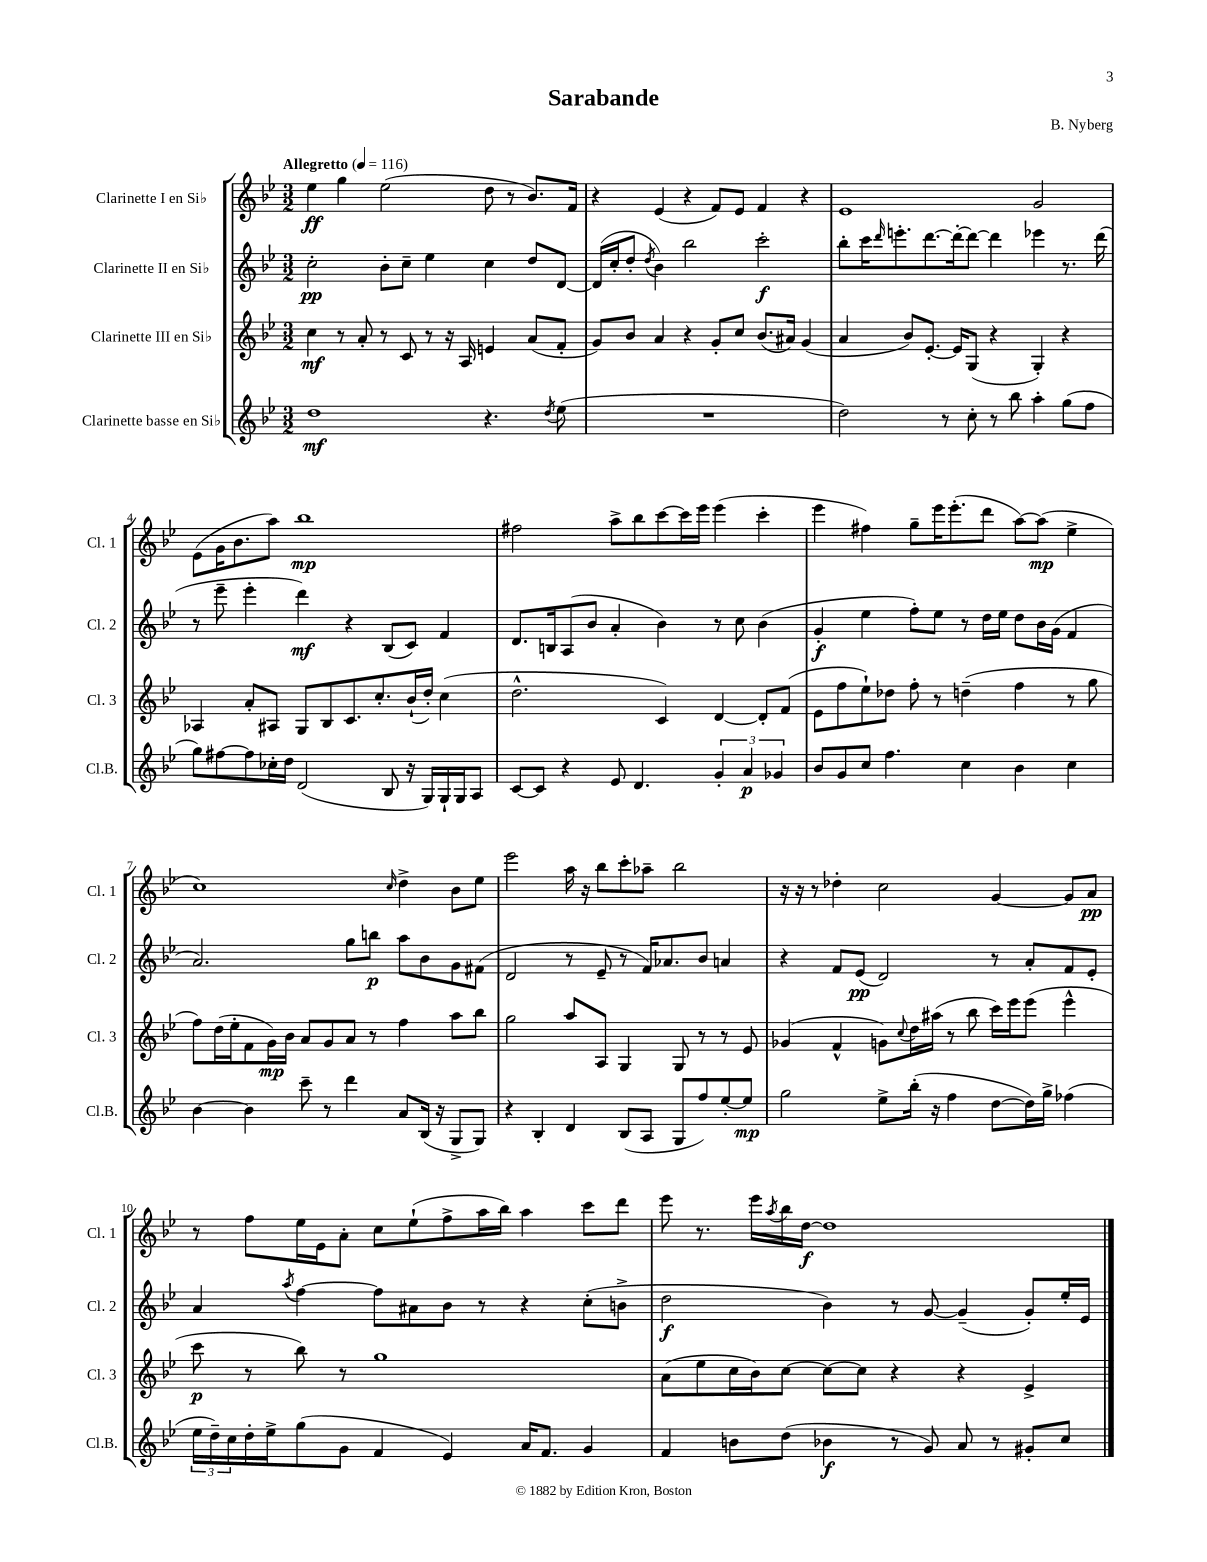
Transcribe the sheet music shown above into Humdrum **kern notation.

**kern	**kern	**kern	**kern
*staff4	*staff3	*staff2	*staff1
*clefG2	*clefG2	*clefG2	*clefG2
*k[b-e-]	*k[b-e-]	*k[b-e-]	*k[b-e-]
*M3/2	*M3/2	*M3/2	*M3/2
*MM116	*MM116	*MM116	*MM116
1dd	4cc	2cc'	4ee-
.	8r	.	4gg
.	8a'	.	.
.	8r	8b-'	(2ee-
.	8c	8cc~	.
.	8r	4ee-	.
.	16r	.	.
.	16A	.	.
4.r	4e	4cc	8dd
.	.	.	8r
.	(8a	8dd	8.b-)
8qdd	.	.	.
(8ee-	8f'	[8d	.
.	.	.	16f
=	=	=	=
1.r	8g)	(16d]	4r
.	.	16cc'	.
.	8b-	8dd'	.
.	.	8qdd	.
.	4a	4b-)	(4e-
.	4r	2bb-	4r
.	8g'	.	8f)
.	8cc	.	8e-
.	(8.b-	2ccc'	4f
.	16a#)	.	.
.	(4g	.	4r
=	=	=	=
2dd)	4a	8bb-'	1e-
.	.	16ccc	.
.	.	16qqddd	.
.	.	8.eee'	.
.	8b-)	.	.
.	[8.e-'	[8.ddd	.
8r	.	.	.
.	16e-]	16ddd'_	.
8cc'	(8G	8ddd_	.
8r	4r	4ddd]	.
8bb-	.	.	.
4aa'	4G')	4eee-	2g
(8gg	4r	8.r	.
8ff	.	.	.
.	.	(16ddd	.
=	=	=	=
8gg)	4A-	8r	(8e-
[8ff#	.	8eee-~	16g
.	.	.	8.b-
8ff#]	8a'	4eee-'	.
16cc-'	8A#	.	8aa)
16dd	.	.	.
(2d	8G	4ddd)	1bb-
.	8B-	.	.
.	8.c	4r	.
.	8.cc'	.	.
8B-	.	(8B-	.
16r	(16b-`	8c)	.
16G)	16dd')	.	.
16G`	(4cc	4f	.
16G	.	.	.
8A	.	.	.
=	=	=	=
[8c	2.dd^^	8.d	2ff#
8c]	.	.	.
.	.	16B	.
4r	.	(8A	.
.	.	8b-	.
8e-	.	4a'	8aa^
4.d	.	.	8bb-
.	4c)	4b-)	[8ccc
.	.	.	16ccc]
.	.	.	16eee-
6g'	[4d	8r	(4eee-
.	.	8cc	.
6a	.	.	.
.	8d']	(4b-	4ccc'
6g-	.	.	.
.	(8f	.	.
=	=	=	=
8b-	8e-	4g'	4eee-
8g	8ff	.	.
8cc	8ee-`)	4ee-	4ff#)
4.ff	8dd-	.	.
.	8ff'	8ff')	8gg~
.	8r	8ee-	16eee-
.	.	.	(8.eee-'
4cc	(4dd~	8r	.
.	.	16dd	8ddd
.	.	16ee-	.
4b-	4ff	8dd	[8aa)
.	.	16b-	(8aa]
.	.	(16g	.
4cc	8r	4f	4ee-^
.	8gg	.	.
=	=	=	=
[4b-	8ff)	2.a)	1cc)
.	(16dd	.	.
.	16ee-'	.	.
4b-]	8f	.	.
.	16g)	.	.
.	16b-	.	.
8ccc~	8a	.	.
8r	8g	.	.
4ddd	8a	8gg	.
.	8r	8bb	.
.	.	.	16qqcc
8a	4ff	8aa	4dd^
(16B-	.	8b-	.
16r	.	.	.
8G^	8aa	8g	8b-
8G)	8bb-	(8f#	8ee-
=	=	=	=
4r	2gg	2d	2eee-
4B-'	.	.	.
4d	8aa	8r	16aa
.	.	.	16r
.	8A	8e-~	8bb-
(8B-	4G	8r	8ccc'
8A	.	16f)	8aa-~
.	.	8.a-	.
8G	8G	.	2bb-
8ff)	8r	8b-	.
[8ee-'	8r	4a	.
8ee-]	8e-	.	.
=	=	=	=
2gg	(4g-	4r	16r
.	.	.	16r
.	.	.	8r
.	4f^^	8f	4dd-'
.	.	(8e-	.
8ee-^	8g)	2d)	2cc
.	8qqcc	.	.
(16bb-'	16dd	.	.
16r	(16aa#	.	.
4ff	8r	.	.
.	8bb-	.	.
[8dd	16ccc)	8r	[4g
.	16eee-	.	.
16dd])	(8eee-	8a'	.
16gg^	.	.	.
(4ff-	4eee-^^	8f	8g]
.	.	8e-'	8a
=	=	=	=
24ee-	8ccc	4a	8r
24dd~)	.	.	.
24cc	.	.	.
16dd'	8r	.	8ff
16ee-^	.	.	.
.	.	8qaa	.
(8gg	8bb-)	[4ff	16ee-
.	.	.	16e-
8g	8r	.	8a'
4f	1gg	8ff]	8cc
.	.	8a#	(8ee-`
4e-)	.	8b-	8ff^
.	.	8r	16aa
.	.	.	16bb-)
16a	.	4r	4aa
8.f	.	.	.
4g	.	(8cc'	8ccc
.	.	8b^	8ddd
=	=	=	=
4f	(8a	2dd	8eee-
.	8ee-	.	8.r
8b	16cc	.	.
.	16b-)	.	16eee-
.	.	.	8qaa
(8dd	[8cc	.	16bb-
.	.	.	[16dd
4b-	8cc_	4b-)	1dd]
.	8cc]	.	.
8r	4r	8r	.
8g)	.	[8g	.
8a	4r	(4g~]	.
8r	.	.	.
8g#'	4e-^	8g')	.
8cc	.	16ee-'	.
.	.	16e-	.
==	==	==	==
*-	*-	*-	*-
